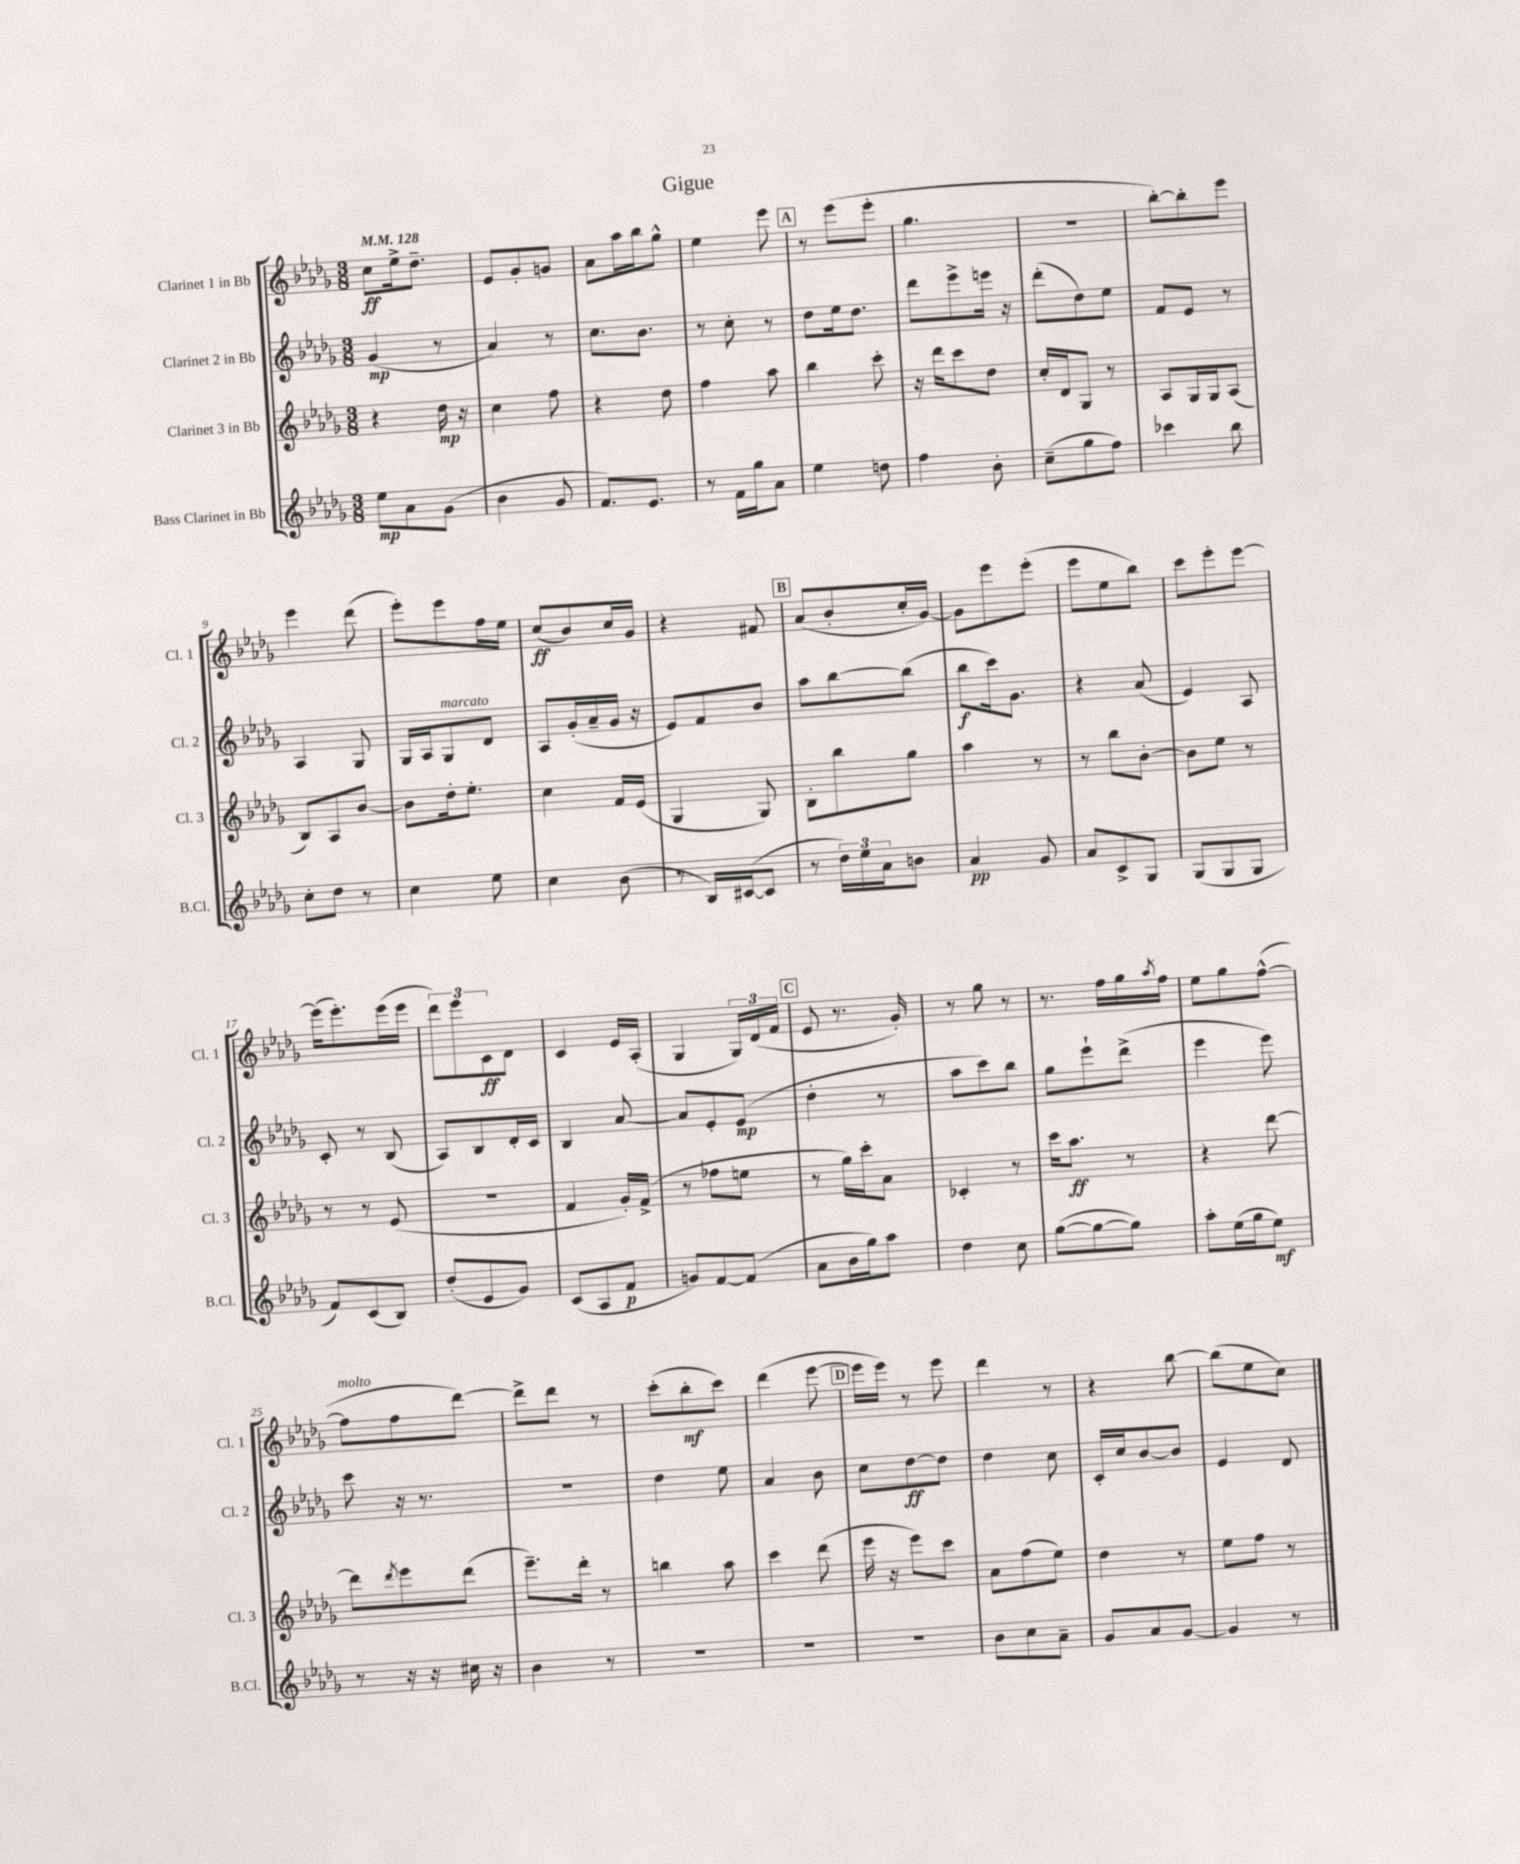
\header { title = "Gigue" }
<<
\new StaffGroup <<
\new Staff = "s0" \with { instrumentName = "Clarinet 1 in Bb" shortInstrumentName = "Cl. 1" } {
    \clef treble \key des \major \numericTimeSignature \time 3/8 \tempo 4 = 128
    c''8\ff ees''16-> des''8.-- |
    ees'8 ges'8-. g'8 |
    aes'8 aes''16 bes''16 ges''8-^ |
    ees''4 ees'''8 |
    \mark \markup { \box "A" } r8 ees'''8( ees'''8-. |
    ges''4. |
    R4. |
    bes''8~-.) bes''8-. ees'''8 |
    ees'''4 des'''8( |
    ees'''8-.) ees'''8 f''16 ees''16 |
    c''8\ff( bes'8) c''16 ges'16 |
    r4 fis'8 |
    \mark \markup { \box "B" } aes'8( bes'8-. c''16-. ges'16~) |
    ges'8 ees'''8 ees'''8-.( |
    ees'''8 ees''8 bes''8) |
    c'''8 ees'''8-. ees'''8~ |
    ees'''16( ees'''8.-.) ees'''16( ees'''16 |
    \tuplet 3/2 { des'''8) ees'''8 c'8\ff } des'8 |
    c'4 ees'16 aes16-.( |
    ges4 \tuplet 3/2 { ges16) des'16( f'16 } |
    \mark \markup { \box "C" } ees'8 r8. ges'16-.) |
    r8 ges''8 r8 |
    r8. f''16 ges''16 \acciaccatura { aes''8 } f''16 |
    ees''8 ges''8 f''8~-^( |
    f''8^\markup { \italic "molto" } f''8 des'''8~) |
    des'''8-> des'''8 r8 |
    c'''8-.( bes''8-.\mf c'''8) |
    des'''4( ees'''8~ |
    \mark \markup { \box "D" } ees'''16 ees'''16) r8 ees'''8 |
    des'''4 r8 |
    r4 bes''8~ |
    bes''8( ees''8 c''8) \bar "|." |
}
\new Staff = "s1" \with { instrumentName = "Clarinet 2 in Bb" shortInstrumentName = "Cl. 2" } {
    \clef treble \key des \major \numericTimeSignature \time 3/8
    ges'4\mp( r8 |
    aes'4) r8 |
    c''8. bes'8. |
    r8 c''8-. r8 |
    \mark \markup { \box "A" } des''8 ees''16 des''8. |
    des'''8 ees'''8-> e'''16 r16 |
    des'''8-.( des''8) ees''8 |
    f'8 ees'8 r8 |
    aes4 ges8 |
    ges16 aes16 ges8^\markup { \italic "marcato" } des'8 |
    aes8 ges'16-.( aes'16-- ges'16 r16 |
    ees'8) f'8 bes'8 |
    \mark \markup { \box "B" } aes''8 bes''8~ bes''8( |
    bes''8\f c'''16) ges'8. |
    r4 aes'8( |
    ees'4) aes8 |
    c'8-. r8 bes8( |
    aes8) bes8 des'16-. c'16 |
    bes4 aes'8~ |
    aes'8 ees'8-. ees'8\mp( |
    \mark \markup { \box "C" } des''4-. r8 |
    aes''8 c'''8) bes''8 |
    ges''8 ees'''8-! des'''8->( |
    ees'''4 ees'''8) |
    c'''8 r16 r8. |
    R4. |
    des''4 ees''8 |
    aes'4 bes'8 |
    \mark \markup { \box "D" } c''8 des''8~\ff des''8 |
    des''4 c''8 |
    c'16-. c''16 bes'8~ bes'8 |
    ees'4 des'8 \bar "|." |
}
\new Staff = "s2" \with { instrumentName = "Clarinet 3 in Bb" shortInstrumentName = "Cl. 3" } {
    \clef treble \key des \major \numericTimeSignature \time 3/8
    r4 des''16\mp r16 |
    c''4 f''8 |
    r4 des''8 |
    f''4 aes''8 |
    \mark \markup { \box "A" } bes''4 c'''8-. |
    r16 des'''16 c'''8 des''8 |
    c''16-. des'16 ges8 r8 |
    aes8 ges16 ges16 aes8( |
    bes8) aes8 bes'8~ |
    bes'8 des''16-. ees''8.-. |
    c''4 f'16 ees'16( |
    ges4 ges8) |
    \mark \markup { \box "B" } bes8-. bes''8 ges''8 |
    aes''4 r8 |
    r8 bes''8 bes'8~-. |
    bes'8 ees''8 r8 |
    r8 r8 ees'8( |
    R4. |
    f'4 ges'16-.) f'16->( |
    r8 fes''8 e''8 |
    \mark \markup { \box "C" } r8 ges''16) c'''16-. aes'8 |
    ces'4-. r8 |
    c'''16 aes''8.\ff r8 |
    r4 des'''8~ |
    des'''8 \acciaccatura { des'''8 } ees'''8 des'''8( |
    ees'''8.--) des'''16-. r8 |
    b''4 aes''8 |
    c'''4 des'''8( |
    \mark \markup { \box "D" } ees'''16 r16 ees'''8) c'''8 |
    aes'8 f''8( ees''8) |
    des''4 r8 |
    ees''8 f''8 r8 \bar "|." |
}
\new Staff = "s3" \with { instrumentName = "Bass Clarinet in Bb" shortInstrumentName = "B.Cl." } {
    \clef treble \key des \major \numericTimeSignature \time 3/8
    ees''8\mp aes'8 ges'8( |
    bes'4 ges'8 |
    f'8.) ees'8. |
    r8 f'16 ges''16 aes'8 |
    \mark \markup { \box "A" } ees''4 d''8 |
    f''4 bes'8-. |
    c''8--( ges''8 f''8) |
    ces'''4 bes''8 |
    c''8-. des''8 r8 |
    c''4 ees''8 |
    c''4 bes'8( |
    r8 bes16) cis'16~( cis'8 |
    \mark \markup { \box "B" } r8 \tuplet 3/2 { des''16) ees''16 aes'16 } b'8 |
    aes'4\pp ges'8 |
    aes'8 c'8-> ges8 |
    ges8( ges8 ges8 |
    f'8) c'8( bes8) |
    des''8-.( ees'8 ges'8) |
    c'8( aes8 f'8\p |
    g'8) f'8~ f'8( |
    \mark \markup { \box "C" } aes'8 bes'16 ges''16) aes''8 |
    des''4 c''8 |
    ges''8~( ges''8~ ges''8) |
    aes''8-. ees''16( ges''16 ees''8\mf) |
    r8 r16 r16 cis''16 r16 |
    bes'4 r8 |
    R4. |
    R4. |
    \mark \markup { \box "D" } R4. |
    bes'8 c''8 aes'8-- |
    ges'8 aes'8 ges'8~ |
    ges'4 r8 \bar "|." |
}
>>
>>
